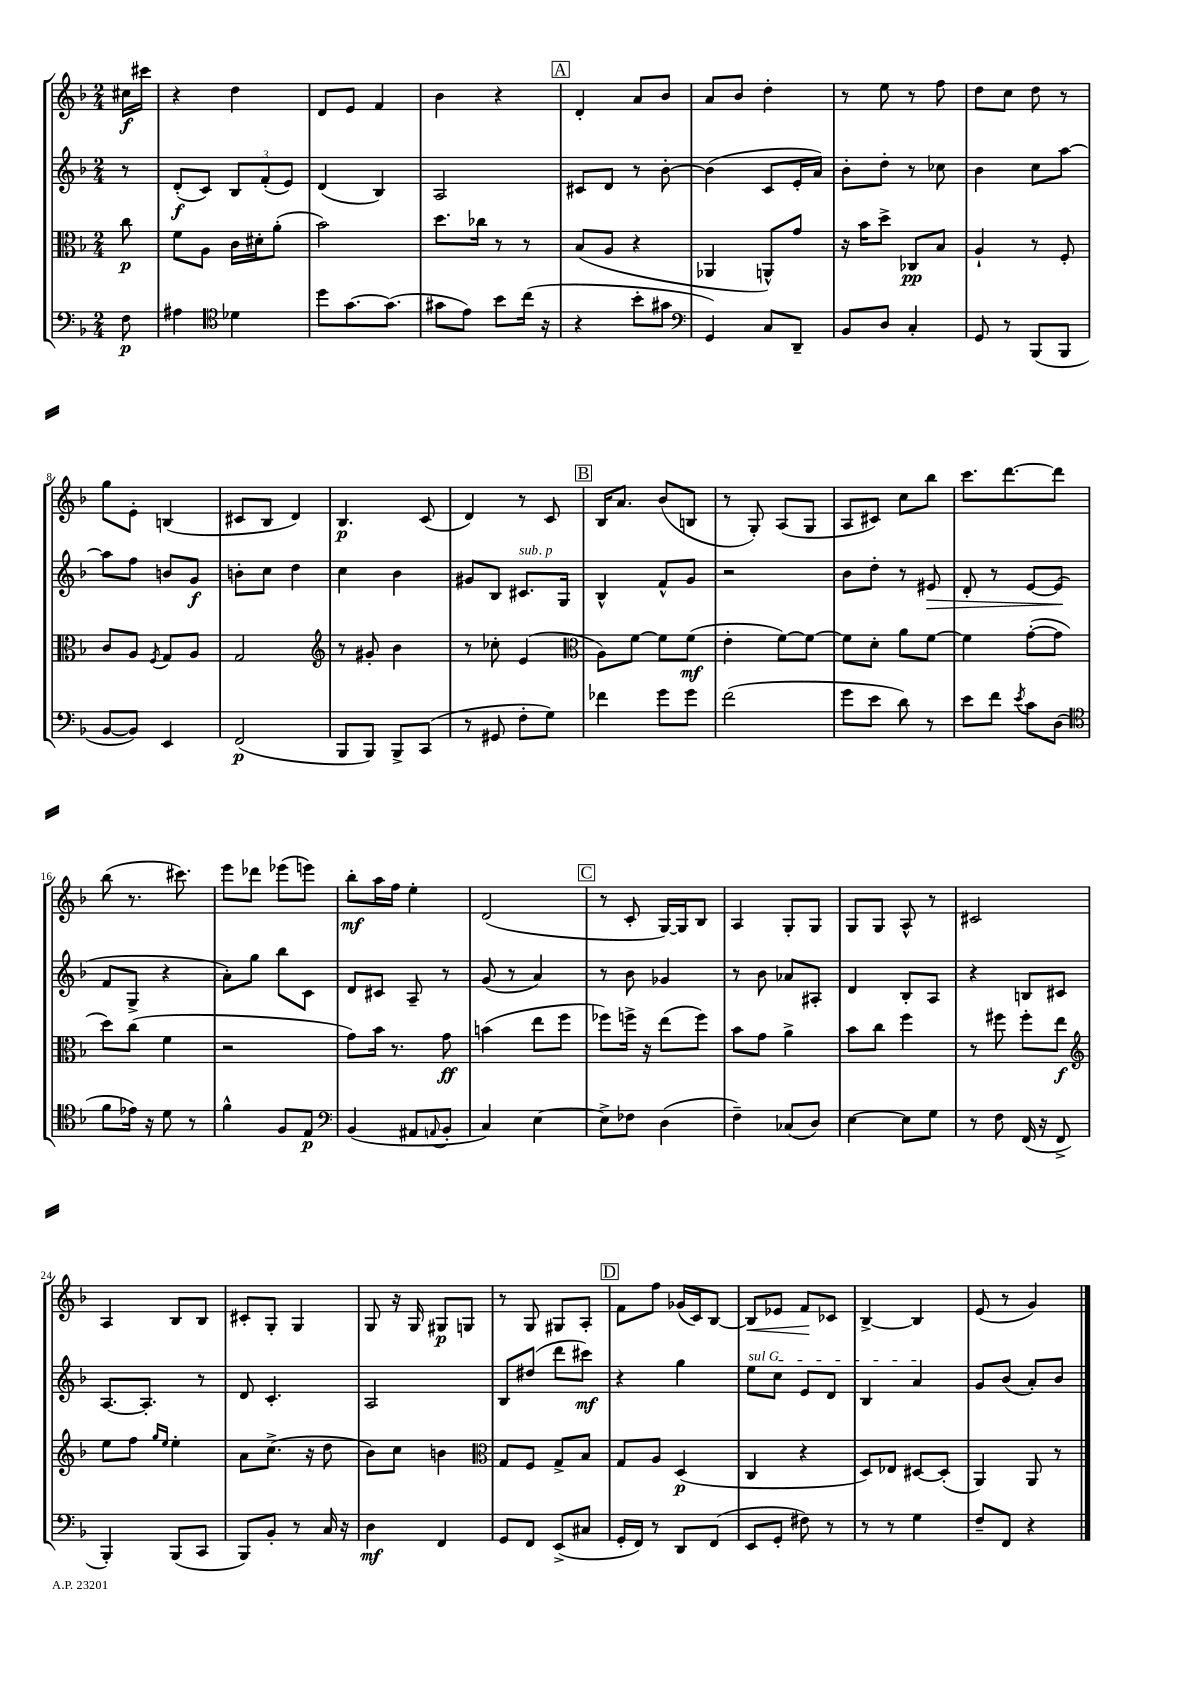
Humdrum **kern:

**kern	**kern	**kern	**kern
*staff4	*staff3	*staff2	*staff1
*clefF4	*clefC3	*clefG2	*clefG2
*k[b-]	*k[b-]	*k[b-]	*k[b-]
*M2/4	*M2/4	*M2/4	*M2/4
8F\	8cc\	8r	16cc#\LL
.	.	.	16ccc#\JJ
=	=	=	=
4A#\	8f\L	(8d'/L	4r
.	8A\J	8c/J)	.
*clefC4	*	*	*
4d-\	16c\LL	12B-/L	4dd\
.	16d#'\J	.	.
.	.	(12f'/	.
.	(8a'\J	.	.
.	.	12e/J)	.
=	=	=	=
8dd\L	2b-\)	(4d/	8d/L
[8.g\	.	.	8e/J
.	.	4B-/)	4f/
(8.g\]J	.	.	.
=	=	=	=
8g#\L	8.dd\L	2A/	4b-\
8e\J)	.	.	.
.	16cc-\Jk	.	.
8b-\L	8r	.	4r
(16cc\Jk	8r	.	.
16r	.	.	.
=	=	=	=
4r	(8B-/L	8c#/L	4d'/
.	8A/J	8d/J	.
8b-'\L	4r	8r	8a/L
8g#\J	.	[8b-'\	8b-/J
=	=	=	=
*clefF4	*	*	*
4GG/)	4AA-/	(4b-\]	8a/L
.	.	.	8b-/J
8C/L	8AA^^/L)	8c/L	4dd'\
8DD~/J	8g/J	16e'/L	.
.	.	16a/JJ)	.
=	=	=	=
8BB-/L	16r	8b-'\L	8r
.	16b-\LK	.	.
8D/J	8dd^\J	8dd'\J	8ee\
4C'/	8C-/L	8r	8r
.	8B-/J	8cc-\	8ff\
=	=	=	=
8GG/	4A`/	4b-\	8dd\L
8r	.	.	8cc\J
(8BBB-/L	8r	8cc\L	8dd\
8BBB-/J	8F'/	[8aa\J	8r
=	=	=	=
[8BB-/L	8c/L	8aa\]L	8gg\L
8BB-/]J)	8A/J	8ff\J	8e'\J
.	8qF/	.	.
4EE/	8G/L	8b/L	(4B/
.	8A/J	8g/J	.
=	=	=	=
(2FF/	2G/	8b'\L	8c#/L
.	.	8cc\J	8B-/J
.	.	4dd\	4d/)
=	=	=	=
*	*clefG2	*	*
8BBB-/L	8r	4cc\	4.B-/
8BBB-/J)	8g#'/	.	.
8BBB-^/L	4b-\	4b-\	.
(8CC/J	.	.	(8c/
=	=	=	=
8r	8r	8g#/L	4d/)
8GG#/	8cc-'\	8B-/J	.
8F'\L	(4e/	8.c#/L	8r
8G\J)	.	.	8c/
.	.	16G/Jk	.
=	=	=	=
*	*clefC3	*	*
4f-\	8A\L)	4B-^^/	16B-/LK
.	.	.	8.a/J
.	[8f\J	.	.
8g\L	8f\]L	8f^^/L	(8b-/L
8g\J	(8f\J	8g/J	8B/J
=	=	=	=
(2f\	4e'\	2r	8r
.	.	.	8G'/)
.	[8f\L)	.	(8A/L
.	8f\_J	.	8G/J
=	=	=	=
8g\L	8f\]L	8b-\L	8A/L
8e\J	8d'\J	8dd'\J	8c#/J)
8d\)	8a\L	8r	8cc\L
8r	[8f\J	8e#/	8bb-\J
=	=	=	=
8e\L	4f\]	8d'/	8.ccc\L
8f\J	.	8r	.
.	.	.	[8.ddd\
8qe/	.	.	.
8c\L	([8g'\L	[8e/L	.
(8D\J	8g\]J	(8e/]J	8ddd\]J
=	=	=	=
*clefC4	*	*	*
8f\L	8dd\L)	8f/L	(8bb-\
16e-\Jk)	(8cc\J	8G^/J	8.r
16r	.	.	.
8d\	4f\	4r	.
.	.	.	8.ccc#\)
8r	.	.	.
=	=	=	=
4f^^\	2r	8a'\L)	8eee\L
.	.	8gg\J	8ddd-\J
8F/L	.	8bb-\L	(8eee-\L
8E/J	.	8c\J	8eee\J)
=	=	=	=
*clefF4	*	*	*
(4BB-/	8g\L)	8d/L	8bb-'\L
.	16b-\Jk	8c#/J	16aa\L
.	8.r	.	16ff\JJ
8AA#/L	.	8A~/	4ee'\
8qqAA/	.	.	.
8BB-'/J	8g\	8r	.
=	=	=	=
4C/)	(4b\	(8g/	(2d/
.	.	8r	.
[4E\	8ee\L	4a/)	.
.	8ff\J	.	.
=	=	=	=
8E^\]L	8ff-\L)	8r	8r
8F-\J	16ff^\Jk	8b-\	8c'/
.	16r	.	.
(4D\	(8ee\L	4g-/	[16G/LL)
.	.	.	16G/]J
.	8ff\J)	.	8B-/J
=	=	=	=
4F~\)	8b-\L	8r	4A/
.	8g\J	8b-\	.
(8C-/L	4a^\	8a-/L	8G'/L
8D/J)	.	8A#'/J	8G/J
=	=	=	=
[4E\	8b-\L	4d/	8G/L
.	8cc\J	.	8G/J
8E\]L	4ff\	8B-'/L	8A^^/
8G\J	.	8A/J	8r
=	=	=	=
8r	8r	4r	2c#/
8F\	8ff#\	.	.
(16FF/	8ff#'\L	8B/L	.
16r	.	.	.
8FF^/	8ee\J	8c#/J	.
=	=	=	=
*	*clefG2	*	*
4BBB-'/)	8ee\L	[8.A/L	4A/
.	8ff\J	.	.
.	.	8.A'/]J	.
.	16qqgg/LL	.	.
.	16qqee/JJ	.	.
(8BBB-/L	4ee'\	.	8B-/L
8CC/J	.	8r	8B-/J
=	=	=	=
8BBB-/L)	8a\L	8d/	8c#'/L
8BB-'/J	(8.cc^\J	4.c'/	8G'/J
8r	.	.	4G/
.	16r	.	.
16C/	8dd\	.	.
16r	.	.	.
=	=	=	=
4D\	8b-\L)	2A/	8G/
.	8cc\J	.	16r
.	.	.	16G/
4FF/	4b\	.	8G#/L
.	.	.	8G/J
=	=	=	=
*	*clefC3	*	*
8GG/L	8G/L	8B-/L	8r
8FF/J	8F/J	(8dd#/J	8G/
(8EE^/L	8G^/L	8ddd\L	8G#/L
8C#/J	8B-/J	8ccc#\J)	8A'/J
=	=	=	=
16GG'/LL	8G/L	4r	8f\L
16FF/JJ)	.	.	.
8r	8A/J	.	8ff\J
8DD/L	(4D/	4gg\	(16g-/LL
.	.	.	16c/J)
(8FF/J	.	.	[8B-/J
=	=	=	=
8EE/L	4C/	8ee\L	8B-/]L
8GG'/J	.	8cc\J	8e-/J
8F#\)	4r	8e/L	8f/L
8r	.	8d/J	8c-/J
=	=	=	=
8r	8D/L)	4B-/	[4B-^/
8r	8E-/J	.	.
4G\	[8D#/L	4a/	4B-/]
.	(8D#'/]J	.	.
=	=	=	=
8F~/L	4AA/)	8g/L	(8e/
8FF/J	.	(8b-/J	8r
4r	8AA/	8a'/L)	4g/)
.	8r	8b-/J	.
==	==	==	==
*-	*-	*-	*-
